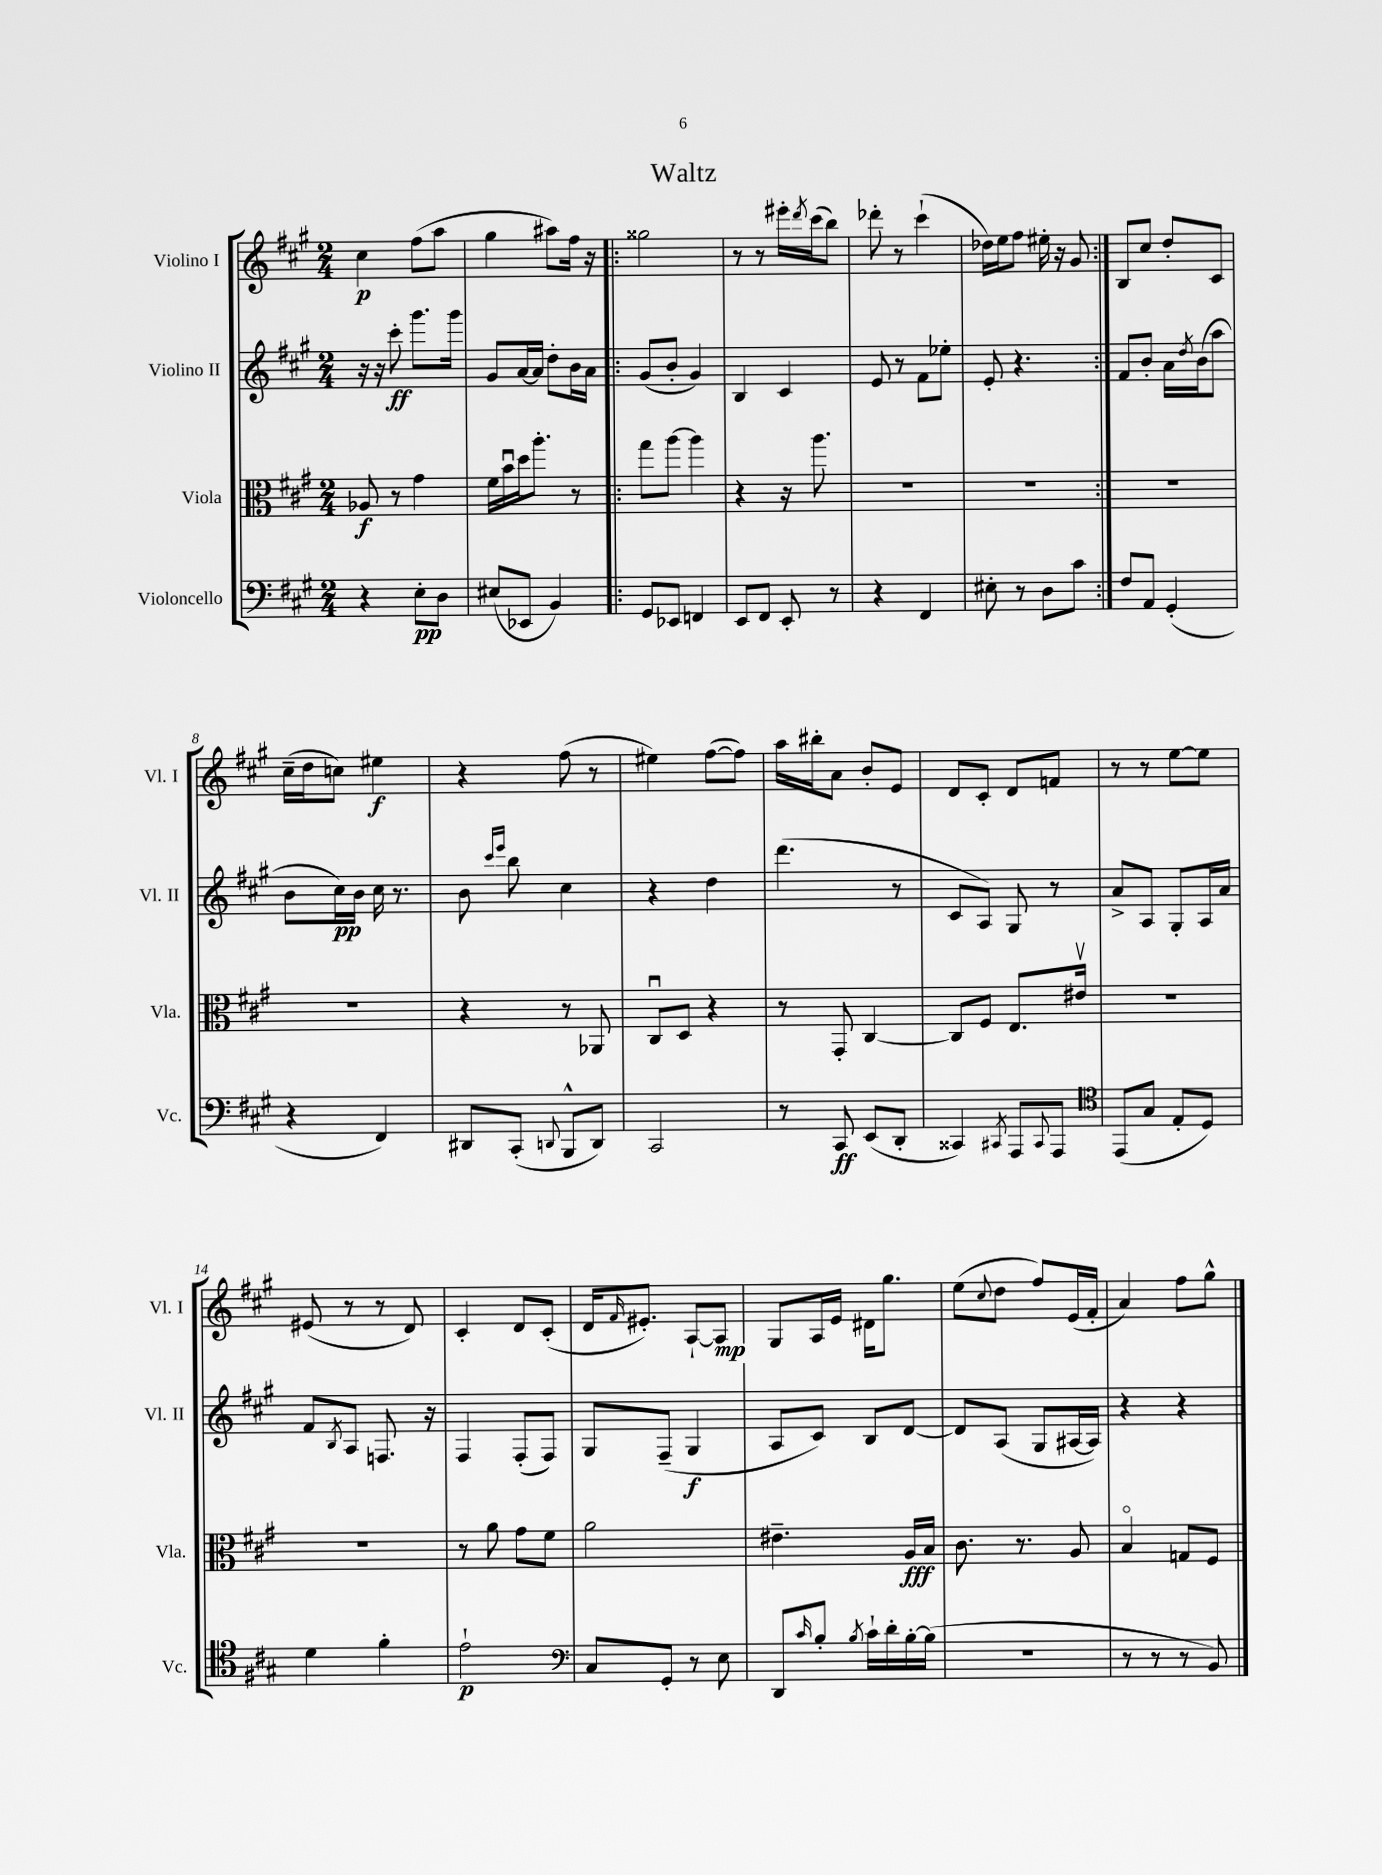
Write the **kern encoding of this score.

**kern	**dynam	**kern	**dynam	**kern	**dynam	**kern	**dynam
*part4	*part4	*part3	*part3	*part2	*part2	*part1	*part1
*staff4	*staff4	*staff3	*staff3	*staff2	*staff2	*staff1	*staff1
*I"Violoncello	*	*I"Viola	*	*I"Violino II	*	*I"Violino I	*
*I'Vc.	*	*I'Vla.	*	*I'Vl. II	*	*I'Vl. I	*
*clefF4	*	*clefC3	*	*clefG2	*	*clefG2	*
*k[f#c#g#]	*	*k[f#c#g#]	*	*k[f#c#g#]	*	*k[f#c#g#]	*
*M2/4	*	*M2/4	*	*M2/4	*	*M2/4	*
=1	=1	=1	=1	=1	=1	=1	=1
4r	.	8A-X/	f	16r	.	4cc#\	p
.	.	.	.	16r	.	.	.
.	.	8r	.	8ccc#'\	ff	.	.
8E'\L	pp	4g#\	.	8.ggg#\L	.	(8ff#\L	.
8D\J	.	.	.	.	.	8aa\J	.
.	.	.	.	16ggg#\Jk	.	.	.
=2	=2	=2	=2	=2	=2	=2	=2
(8E#X/L	.	16f#\LL	.	8g#/L	.	4gg#\	.
.	.	16bu\	.	.	.	.	.
8EE-X/J	.	16dd\J	.	[16a/L	.	.	.
.	.	8.aa'\J	.	16a/JJ]	.	.	.
4BB/)	.	.	.	8dd'\L	.	8aa#X\L)	.
.	.	8r	.	16b\L	.	16ff#\Jk	.
.	.	.	.	16a\JJ	.	16r	.
=3!|:	=3!|:	=3!|:	=3!|:	=3!|:	=3!|:	=3!|:	=3!|:
8GG#/L	.	8gg#\L	.	(8g#/L	.	2gg##X\	.
8EE-X/J	.	[8aa\J	.	8b'/J	.	.	.
4FFn/	.	4aa\]	.	4g#/)	.	.	.
=4	=4	=4	=4	=4	=4	=4	=4
8EE/L	.	4r	.	4B/	.	8r	.
8FF#/J	.	.	.	.	.	8r	.
8EE'/	.	16r	.	4c#/	.	16eee#X'\LL	.
.	.	.	.	.	.	8qddd/	.
.	.	8.aa\	.	.	.	(16ccc#\J	.
8r	.	.	.	.	.	8bb\J)	.
=5	=5	=5	=5	=5	=5	=5	=5
4r	.	2r	.	8e/	.	8ddd-X'\	.
.	.	.	.	8r	.	8r	.
4FF#/	.	.	.	8f#\L	.	(4ccc#`\	.
.	.	.	.	8ee-X'\J	.	.	.
=6	=6	=6	=6	=6	=6	=6	=6
8E#X'\	.	2r	.	8e'/	.	16dd-X\LL)	.
.	.	.	.	.	.	16ee\J	.
8r	.	.	.	4.r	.	8ff#\J	.
8D\L	.	.	.	.	.	16ee#X'\	.
.	.	.	.	.	.	16r	.
8c#\J	.	.	.	.	.	8g#/	.
=7:|!	=7:|!	=7:|!	=7:|!	=7:|!	=7:|!	=7:|!	=7:|!
8F#/L	.	2r	.	8f#/L	.	8B/L	.
8AA/J	.	.	.	8b'/J	.	8cc#/J	.
(4GG#'/	.	.	.	16a\LL	.	8dd'/L	.
.	.	.	.	8qdd/	.	.	.
.	.	.	.	(16b\J	.	.	.
.	.	.	.	8aa\J	.	8c#/J	.
!!LO:LB:g=z
=8	=8	=8	=8	=8	=8	=8	=8
4r	.	2r	.	8b\L	.	(16cc#~\LL	.
.	.	.	.	.	.	16dd\J	.
.	.	.	.	16cc#\L)	pp	8ccn\J)	.
.	.	.	.	16b\JJ	.	.	.
4FF#/)	.	.	.	16cc#\	.	4ee#X\	f
.	.	.	.	8.r	.	.	.
=9	=9	=9	=9	=9	=9	=9	=9
8DD#X/L	.	4r	.	8b\	.	4r	.
.	.	.	.	16qqccc#/LL	.	.	.
.	.	.	.	16qqeee/JJ	.	.	.
(8CC#'/J	.	.	.	8bb\	.	.	.
8qqDDn/	.	.	.	.	.	.	.
8BBB^^/L	.	8r	.	4cc#\	.	(8ff#\	.
8DD/J)	.	8AA-X/	.	.	.	8r	.
=10	=10	=10	=10	=10	=10	=10	=10
2CC#/	.	8C#u/L	.	4r	.	4ee#X\)	.
.	.	8D/J	.	.	.	.	.
.	.	4r	.	4dd\	.	([8ff#\L	.
.	.	.	.	.	.	8ff#\J])	.
=11	=11	=11	=11	=11	=11	=11	=11
8r	.	8r	.	(4.ddd\	.	16aa\LL	.
.	.	.	.	.	.	16bb#X'\J	.
8CC#/	ff	8GG#'/	.	.	.	8a\J	.
(8EE/L	.	[4C#/	.	.	.	8b'/L	.
8DD'/J	.	.	.	8r	.	8e/J	.
=12	=12	=12	=12	=12	=12	=12	=12
4CC##X/)	.	8C#/L]	.	8c#/L	.	8d/L	.
.	.	8F#/J	.	8A/J)	.	8c#'/J	.
8qCC#X/	.	.	.	.	.	.	.
8AAA/L	.	8.E/L	.	8G#/	.	8d/L	.
8qqCC#/	.	.	.	.	.	.	.
8AAA/J	.	.	.	8r	.	8fn/J	.
.	.	16e#Xv/Jk	.	.	.	.	.
=13	=13	=13	=13	=13	=13	=13	=13
*clefC4	*	*	*	*	*	*	*
(8EE/L	.	2r	.	8a^/L	.	8r	.
8G#/J	.	.	.	8A/J	.	8r	.
8E'/L	.	.	.	8G#'/L	.	[8ee\L	.
8D/J)	.	.	.	16A/L	.	8ee\J]	.
.	.	.	.	16a/JJ	.	.	.
!!LO:LB:g=z
=14	=14	=14	=14	=14	=14	=14	=14
4d\	.	2r	.	8f#/L	.	(8e#X/	.
.	.	.	.	8qB/	.	.	.
.	.	.	.	8A/J	.	8r	.
4f#'\	.	.	.	8.Fn/	.	8r	.
.	.	.	.	.	.	8d/)	.
.	.	.	.	16r	.	.	.
=15	=15	=15	=15	=15	=15	=15	=15
2e`\	p	8r	.	4F#/	.	4c#'/	.
.	.	8a\	.	.	.	.	.
.	.	8g#\L	.	(8F#'/L	.	8d/L	.
.	.	8f#\J	.	8F#/J)	.	(8c#'/J	.
=16	=16	=16	=16	=16	=16	=16	=16
*clefF4	*	*	*	*	*	*	*
8C#/L	.	2a\	.	8G#/L	.	16d/KL	.
.	.	.	.	.	.	16qqf#/	.
.	.	.	.	.	.	8.e#X'/J)	.
8GG#'/J	.	.	.	(8F#~/J	.	.	.
8r	.	.	.	4G#/	f	[8A`/L	.
8E\	.	.	.	.	.	8A/J]	mp
=17	=17	=17	=17	=17	=17	=17	=17
8DD/L	.	4.e#X~\	.	8A/L	.	8G#/L	.
16qqc#/	.	.	.	.	.	.	.
8B'/J	.	.	.	8c#/J)	.	16A/L	.
.	.	.	.	.	.	16e/JJ	.
8qB/	.	.	.	.	.	.	.
16c#`\LL	.	.	.	8B/L	.	16d#X\KL	.
16d'\	.	.	.	.	.	8.gg#\J	.
[16B'\	.	16A/LL	fff	[8d/J	.	.	.
(16B\JJ]	.	16B/JJ	.	.	.	.	.
=18	=18	=18	=18	=18	=18	=18	=18
2r	.	8.c#\	.	8d/L]	.	(8ee\L	.
.	.	.	.	.	.	8qqcc#/	.
.	.	.	.	(8A/J	.	8dd\J	.
.	.	8.r	.	.	.	.	.
.	.	.	.	8G#/L	.	8ff#/L)	.
.	.	8A/	.	[16A#X/L	.	(16e/L	.
.	.	.	.	16A#/JJ])	.	16f#'/JJ	.
=19	=19	=19	=19	=19	=19	=19	=19
8r	.	4B/	.	4r	.	4a/)	.
8r	.	.	.	.	.	.	.
8r	.	8Gn/L	.	4r	.	8ff#\L	.
8BB/)	.	8F#/J	.	.	.	8gg#^^\J	.
==	==	==	==	==	==	==	==
*-	*-	*-	*-	*-	*-	*-	*-
